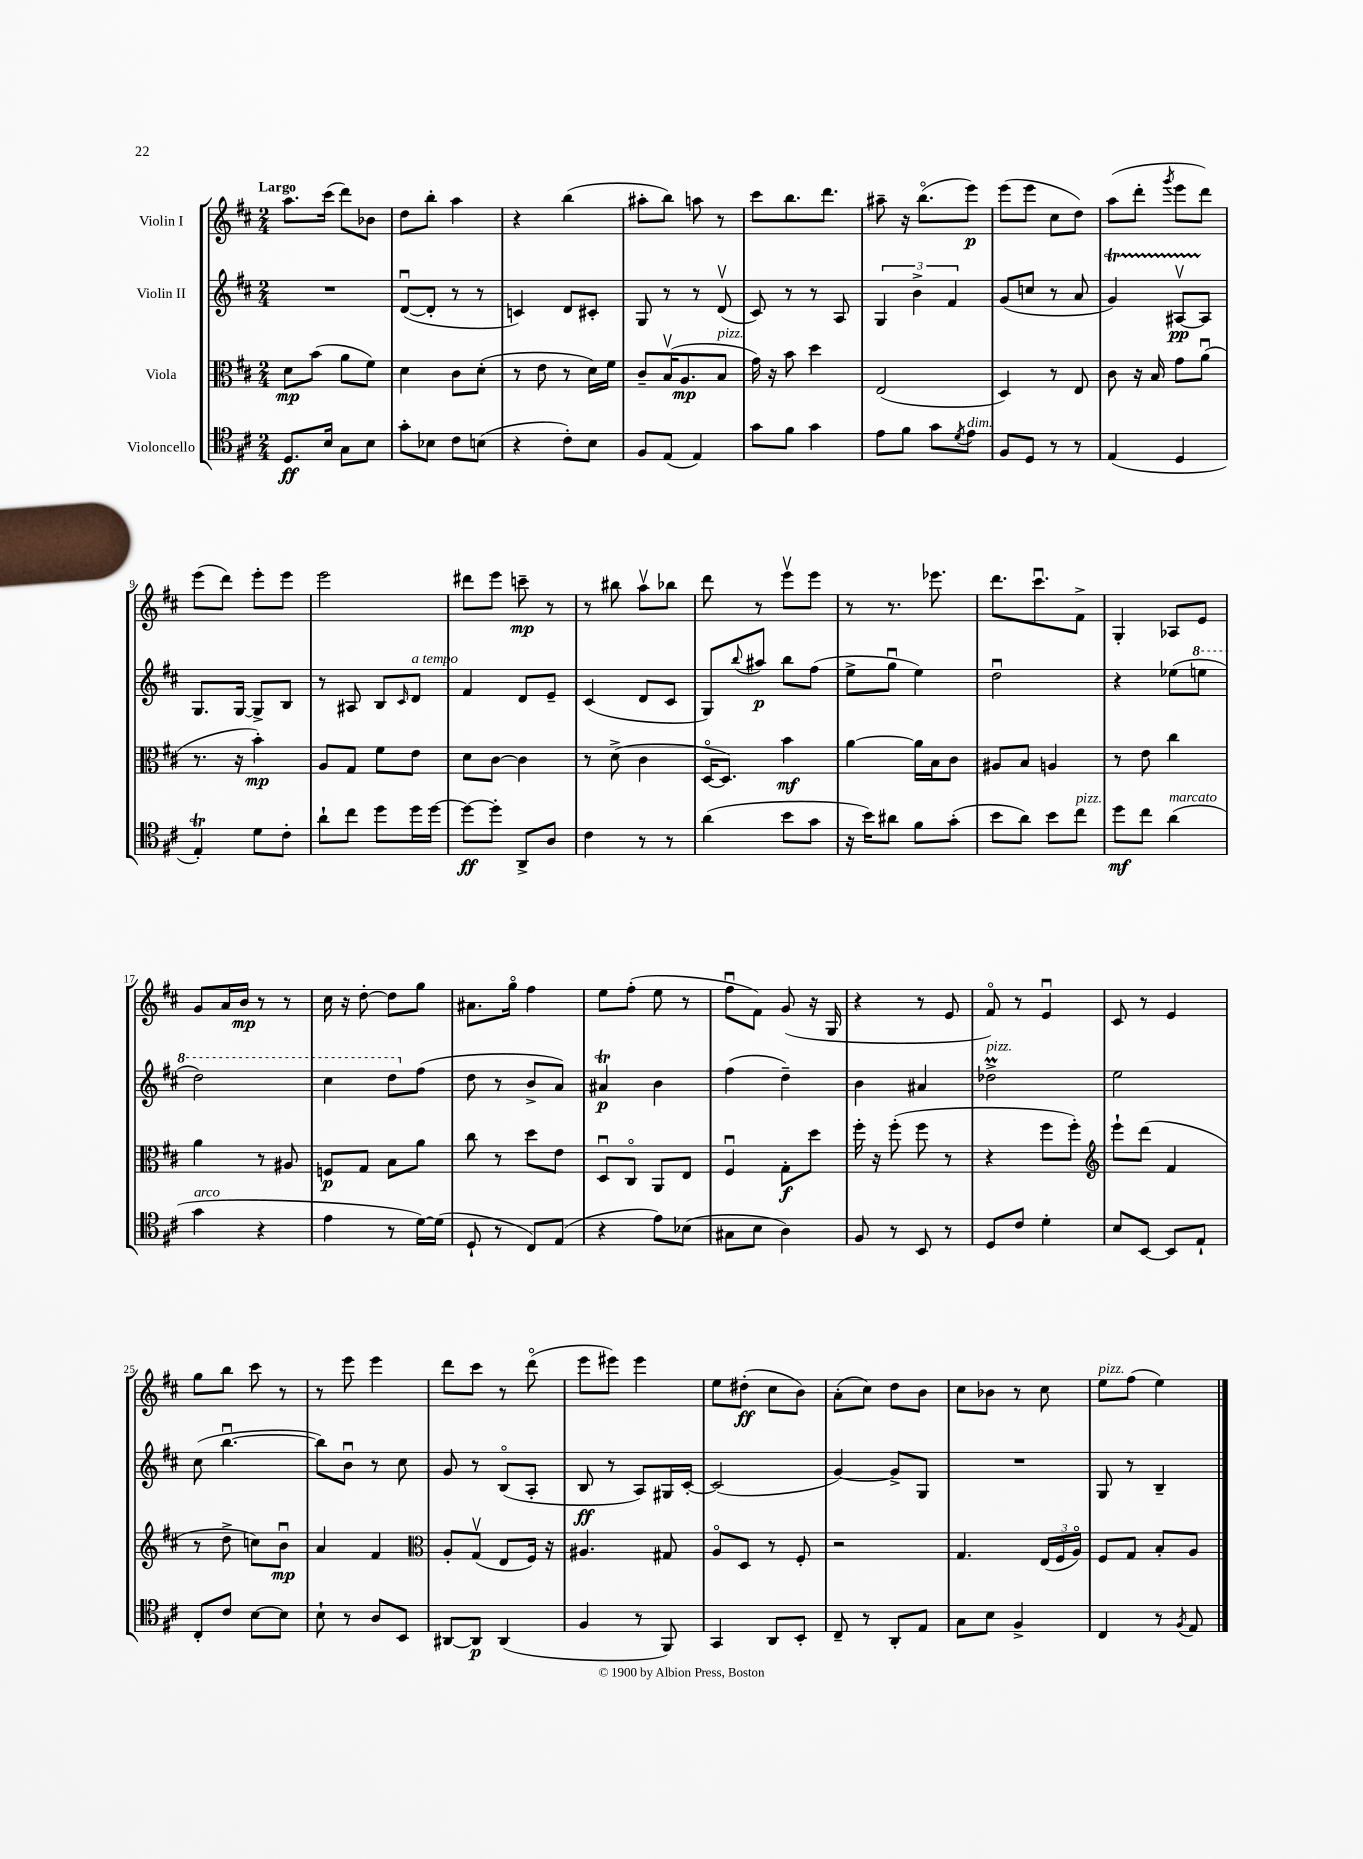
<<
\new StaffGroup <<
\new Staff = "s0" \with { instrumentName = "Violin I" } {
    \clef treble \key d \major \numericTimeSignature \time 2/4 \tempo "Largo"
    a''8. cis'''16( d'''8) bes'8 |
    d''8 b''8-. a''4 |
    r4 b''4( |
    ais''8-. b''8) a''8 r8 |
    cis'''8 b''8. d'''8. |
    ais''8-- r16 b''8.\flageolet( e'''8\p) |
    e'''8( e'''8 cis''8 d''8) |
    a''8( d'''8-. \acciaccatura { g'''8 } e'''8 d'''8) |
    e'''8( d'''8) e'''8-. e'''8 |
    e'''2 |
    dis'''8 e'''8 c'''8--\mp r8 |
    r8 bis''8 a''8\upbow bes''8 |
    d'''8 r8 e'''8\upbow e'''8 |
    r8 r8. ees'''8. |
    d'''8. cis'''8.\downbow fis'8-> |
    g4-. aes8 e'8 |
    g'8 a'16 b'16\mp r8 r8 |
    cis''16 r16 d''8~-. d''8 g''8 |
    ais'8. g''16\flageolet fis''4 |
    e''8 fis''8-.( e''8 r8 |
    fis''8\downbow fis'8) g'8( r16 g16 |
    r4 r8 e'8 |
    fis'8\flageolet) r8 e'4\downbow |
    cis'8 r8 e'4 |
    g''8 b''8 cis'''8 r8 |
    r8 e'''8 e'''4 |
    d'''8 cis'''8 r8 d'''8\flageolet( |
    e'''8 eis'''8) eis'''4 |
    e''8 dis''8-.\ff( cis''8 b'8) |
    a'8-.( cis''8) d''8 b'8 |
    cis''8 bes'8 r8 cis''8 |
    e''8^\markup { \italic "pizz." } fis''8( e''4) \bar "|." |
}
\new Staff = "s1" \with { instrumentName = "Violin II" } {
    \clef treble \key d \major \numericTimeSignature \time 2/4
    R2 |
    d'8~\downbow( d'8-. r8 r8 |
    c'4) d'8 cis'8-. |
    g8 r8 r8 d'8\upbow( |
    cis'8) r8 r8 a8 |
    \tuplet 3/2 { g4 b'4-> fis'4 } |
    g'8( c''8 r8 a'8 |
    g'4\startTrillSpan) ais8~\upbow\pp ais8\stopTrillSpan |
    g8. g16~ g8-> b8 |
    r8 ais8 b8 \grace { cis'16 } d'8^\markup { \italic "a tempo" } |
    fis'4 d'8 e'8-- |
    cis'4( d'8 cis'8 |
    g8) \appoggiatura { b''8 } ais''8\p b''8 fis''8( |
    e''8-> g''8\downbow e''4) |
    d''2\downbow |
    r4 ees''8( \ottava #1 e'''!8 |
    d'''2) |
    cis'''4 d'''8 \ottava #0 fis''8( |
    d''8 r8 b'8-> a'8) |
    ais'4\trill\p b'4 |
    fis''4( d''4--) |
    b'4 ais'4 |
    des''2->\prall^\markup { \italic "pizz." } |
    e''2 |
    cis''8( b''4.~\downbow |
    b''8) b'8\downbow r8 cis''8 |
    g'8 r8 b8\flageolet( a8-. |
    b8\ff r8 a8) gis16 cis'16~-. |
    cis'2( |
    g'4~) g'8-> g8 |
    R2 |
    g8 r8 b4-- \bar "|." |
}
\new Staff = "s2" \with { instrumentName = "Viola" } {
    \clef alto \key d \major \numericTimeSignature \time 2/4
    d'8\mp b'8( a'8 fis'8) |
    d'4 cis'8 d'8-.( |
    r8 e'8 r8 d'16) fis'16 |
    cis'8-- b16\upbow( a8.\mp b8^\markup { \italic "pizz." } |
    g'16) r16 b'8 d''4 |
    e2( |
    d4) r8 e8 |
    cis'8 r16 b16 g'8 a'8\downbow( |
    r8. r16 b'4-.\mp) |
    a8 g8 fis'8 e'8 |
    d'8 cis'8~ cis'4 |
    r8 d'8->( cis'4 |
    d16~\flageolet d8.) b'4\mf |
    a'4~ a'16 b16 cis'8 |
    ais8 b8 a4 |
    r8 e'8 cis''4 |
    a'4 r8 ais8 |
    f8\p g8 b8 a'8 |
    cis''8 r8 d''8 e'8 |
    d8\downbow cis8\flageolet a,8 e8 |
    fis4\downbow g8-.\f d''8 |
    fis''16-. r16 fis''8-.( fis''8 r8 |
    r4 fis''8 fis''8-.) |
    \clef treble e'''8-! d'''8( fis'4 |
    r8 d''8-> c''8) b'8\downbow\mp |
    a'4 fis'4 |
    \clef alto a8-. g8\upbow( e8 fis16) r16 |
    ais4. gis8 |
    a8\flageolet d8 r8 fis8-. |
    r2 |
    g4. \tuplet 3/2 { e16( fis16 a16\flageolet) } |
    fis8 g8 b8-. a8 \bar "|." |
}
\new Staff = "s3" \with { instrumentName = "Violoncello" } {
    \clef tenor \key d \major \numericTimeSignature \time 2/4
    d8.\ff b16 g8 b8 |
    g'8-. bes8 cis'8 b8( |
    r4 cis'8-.) b8 |
    fis8 e8( e4) |
    g'8 fis'8 g'4 |
    e'8 fis'8 g'8 \acciaccatura { d'8 } e'8^\markup { \italic "dim." } |
    fis8 d8 r8 r8 |
    e4( d4 |
    e4-.\trill) d'8 cis'8-. |
    a'8-! cis''8 d''8 d''16 d''16~ |
    d''8~\ff d''8-. a,8-> a8 |
    cis'4 r8 r8 |
    a'4( b'8 g'8 |
    r16 b'16) ais'8 fis'8 g'8-.( |
    b'8 a'8) b'8 cis''8^\markup { \italic "pizz." } |
    d''8\mf cis''8 a'4^\markup { \italic "marcato" }( |
    g'4^\markup { \italic "arco" } r4 |
    e'4 r8 d'16~) d'16( |
    d8-! r8 cis8) e8( |
    r4 e'8) bes8( |
    gis8 b8 a4) |
    fis8 r8 b,8 r8 |
    d8 cis'8 d'4-. |
    b8 b,8~ b,8 e8-! |
    cis8-. cis'8 b8~ b8 |
    b8-! r8 a8 b,8 |
    ais,8~ ais,8\p ais,4( |
    fis4 r8 fis,8) |
    g,4 a,8 b,8-. |
    cis8-- r8 a,8-. e8 |
    g8 b8 fis4-> |
    cis4 r8 \acciaccatura { fis8 } e8 \bar "|." |
}
>>
>>
